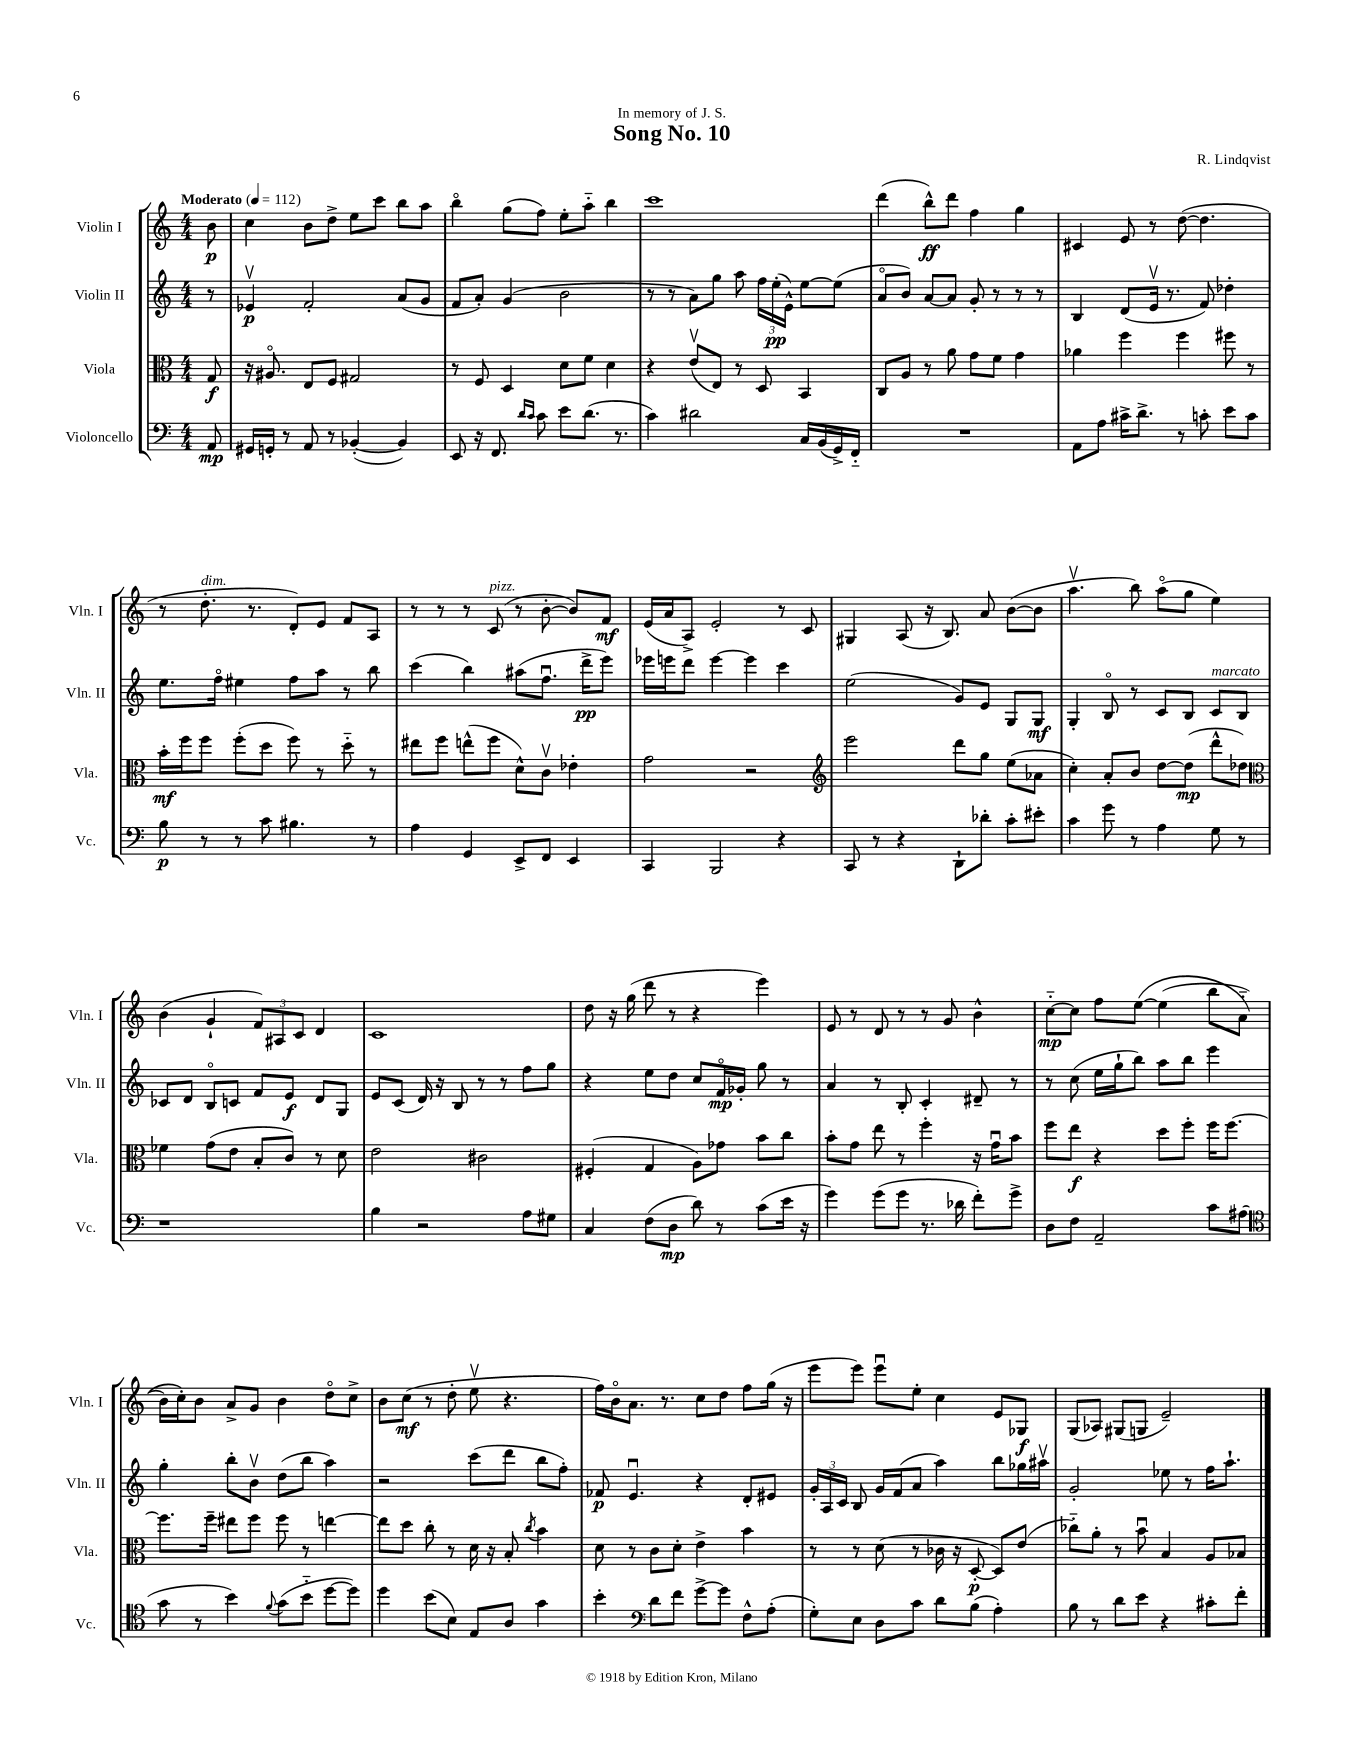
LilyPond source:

\header { title = "Song No. 10" composer = "R. Lindqvist" dedication = "In memory of J. S." }
<<
\new StaffGroup <<
\new Staff = "s0" \with { instrumentName = "Violin I" shortInstrumentName = "Vln. I" } {
    \clef treble \key c \major \numericTimeSignature \time 4/4 \partial 8 \tempo "Moderato" 4 = 112
    \autoBeamOff b'8\p |
    c''4 b'8[ d''8]-> e''8[ c'''8] b''8[ a''8] |
    b''4\flageolet g''8[( f''8]) e''8[-. a''8]-_ b''4 |
    c'''1 |
    d'''4( b''8[-^\ff) d'''8] f''4 g''4 |
    cis'4 e'8 r8 d''8~( d''4. |
    r8 d''8.-.^\markup { \italic "dim." } r8. d'8[-.) e'8] f'8[ a8] |
    r8 r8 r8 c'8^\markup { \italic "pizz." }( r8 b'8~-. b'8[) f'8]\mf |
    e'16[( a'16 a8]->) e'2-. r8 c'8 |
    gis4 a8( r16 b8.) a'8 b'8[~( b'8] |
    a''4.\upbow b''8) a''8[\flageolet( g''8] e''4) |
    b'4( g'4-! \tuplet 3/2 { f'8[) ais8 c'8] } d'4 |
    c'1 |
    d''8 r16 g''16( d'''8 r8 r4 e'''4) |
    e'8 r8 d'8 r8 r8 g'8 b'4-^ |
    c''8[~-_\mp c''8] f''8[ e''8]~\( e''4( b''8[ a'8]-_ |
    b'16[) c''16-.\) b'8] a'8[-> g'8] b'4 d''8[\flageolet c''8]-> |
    b'8[ c''8]\mf( r8 d''8-. e''8\upbow r4. |
    f''16[) b'16\flageolet a'8.] r8. c''8[ d''8] f''8[ g''16]( r16 |
    e'''8[ e'''8]) e'''8[\downbow e''8]-. c''4 e'8[ ges8]\f |
    g8[( aes8]) gis8[( g8] e'2--) \bar "|." |
}
\new Staff = "s1" \with { instrumentName = "Violin II" shortInstrumentName = "Vln. II" } {
    \clef treble \key c \major \numericTimeSignature \time 4/4 \partial 8
    \autoBeamOff r8 |
    ees'4\upbow\p f'2-. a'8[( g'8] |
    f'8[ a'8]-.) g'4( b'2 |
    r8 r8 a'8[) g''8] a''8 \tuplet 3/2 { f''16[ e''16-.\pp( e'16]-^) } e''8[~ e''8]( |
    a'8[\flageolet b'8]) a'8[~ a'8] g'8-. r8 r8 r8 |
    b4 d'8[( e'16]\upbow r8. f'8) des''4-. |
    e''8.[ f''16]\flageolet eis''4 f''8[ a''8] r8 b''8 |
    c'''4( b''4) ais''8[( f''8.]\downbow d'''16[->\pp e'''8]) |
    ees'''16[ e'''16 d'''8] e'''4~ e'''4 c'''4 |
    e''2( g'8[) e'8] g8[ g8]\mf |
    g4-. b8\flageolet r8 c'8[ b8] c'8[^\markup { \italic "marcato" } b8] |
    ces'8[ d'8] b8[\flageolet c'8] f'8[ e'8]\f d'8[ g8] |
    e'8[ c'8]( d'16) r16 b8 r8 r8 f''8[ g''8] |
    r4 e''8[ d''8] c''8[ f'16\flageolet\mp ges'16]-. g''8 r8 |
    a'4 r8 b8-. c'4-. dis'8-- r8 |
    r8 c''8( e''16[ g''16-! b''8]) a''8[ b''8] e'''4 |
    g''4-. b''8[-. b'8]\upbow d''8[( b''8] a''4) |
    r2 c'''8[( d'''8] b''8[ f''8]-.) |
    fes'8\p e'4.\downbow r4 d'8[-. eis'8] |
    \tuplet 3/2 { g'16[-. a16 c'16] } b8 g'16[ f'16( a'8] a''4) b''8[ ges''16 ais''16]\upbow |
    g'2-. ees''8 r8 f''16[ a''8.]-! \bar "|." |
}
\new Staff = "s2" \with { instrumentName = "Viola" shortInstrumentName = "Vla." } {
    \clef alto \key c \major \numericTimeSignature \time 4/4 \partial 8
    \autoBeamOff g8\f |
    r16 ais8.\flageolet e8[ f8] gis2 |
    r8 f8 d4 d'8[ f'8] d'4 |
    r4 e'8[\upbow( e8]) r8 d8 b,4 |
    c8[ a8] r8 a'8 g'8[ f'8] g'4 |
    aes'4 f''4 f''4 fis''8 r8 |
    b'16[-.\mf f''16 f''8] f''8[-.( d''8] f''8) r8 d''8-_ r8 |
    eis''8[ f''8] e''8[-^( f''8] d'8[-^) c'8]\upbow ees'4-. |
    g'2 r2 |
    \clef treble e'''2 d'''8[ g''8] e''8[( aes'8] |
    c''4-.) a'8[-. b'8] d''8[~ d''8]\mp( d'''8[-^ des''8]) |
    \clef alto fes'4 g'8[( e'8] b8[-. c'8]) r8 d'8 |
    e'2 cis'2 |
    fis4-.( g4 a8[) ges'8] b'8[ c''8] |
    b'8[-. g'8] e''8 r8 f''4-. r16 g'16[\downbow b'8] |
    f''8[ e''8]\f r4 d''8[ f''8]-. f''16[ f''8.]~ |
    f''8.[ f''16]-- eis''8[ f''8] f''8 r8 e''4~ |
    e''8[ d''8] c''8-. r8 d'16 r16 b8-. \acciaccatura { c''8 } b'4 |
    d'8 r8 c'8[ d'8]-. e'4-> b'4 |
    r8 r8 d'8( r8 ces'16 r16 d8~-.\p d8[) e'8]( |
    ces''8[-_) a'8]-. r8 b'8\downbow b4 a8[ bes8] \bar "|." |
}
\new Staff = "s3" \with { instrumentName = "Violoncello" shortInstrumentName = "Vc." } {
    \clef bass \key c \major \numericTimeSignature \time 4/4 \partial 8
    \autoBeamOff a,8\mp |
    gis,16[ g,16]-. r8 a,8 r8 bes,4~-.( bes,4) |
    e,8 r16 f,8. \grace { d'16[ c'16] } c'8 e'8[ d'8.]( r8. |
    c'4) dis'2 c16[ b,16( g,16->) f,16]-_ |
    R1 |
    a,8[ a8] cis'16[-> d'8.]-> r8 c'8-. e'8[ c'8] |
    b8\p r8 r8 c'8 bis4. r8 |
    a4 g,4 e,8[-> f,8] e,4 |
    c,4 b,,2 r4 |
    c,8 r8 r4 d,8[-! des'8]-. c'8[-. eis'8]-. |
    c'4 g'8 r8 a4 g8 r8 |
    r1 |
    b4 r2 a8[ gis8] |
    c4 f8[( d8]\mp d'8) r8 c'8[( e'16] r16 |
    g'4) g'8[( g'8] r8. des'16 f'8[-.) g'8]-> |
    d8[ f8] a,2-- c'8[ ais8]( |
    \clef tenor g'8 r8 b'4) \appoggiatura { f'8 } g'8[( b'8]-_ d''8[~ d''8]) |
    d''4 b'8[( b8]) e8[ a8] g'4 |
    b'4-. \clef bass d'8[ f'8] g'8[~-> g'8] f8[-^ a8]-.( |
    g8[-.) e8] d8[ c'8] d'8[ b8]( a4-.) |
    b8 r8 d'8[ e'8] r4 cis'8[-. f'8]-. \bar "|." |
}
>>
>>
\layout { \context { \Score \remove "Bar_number_engraver" } }
